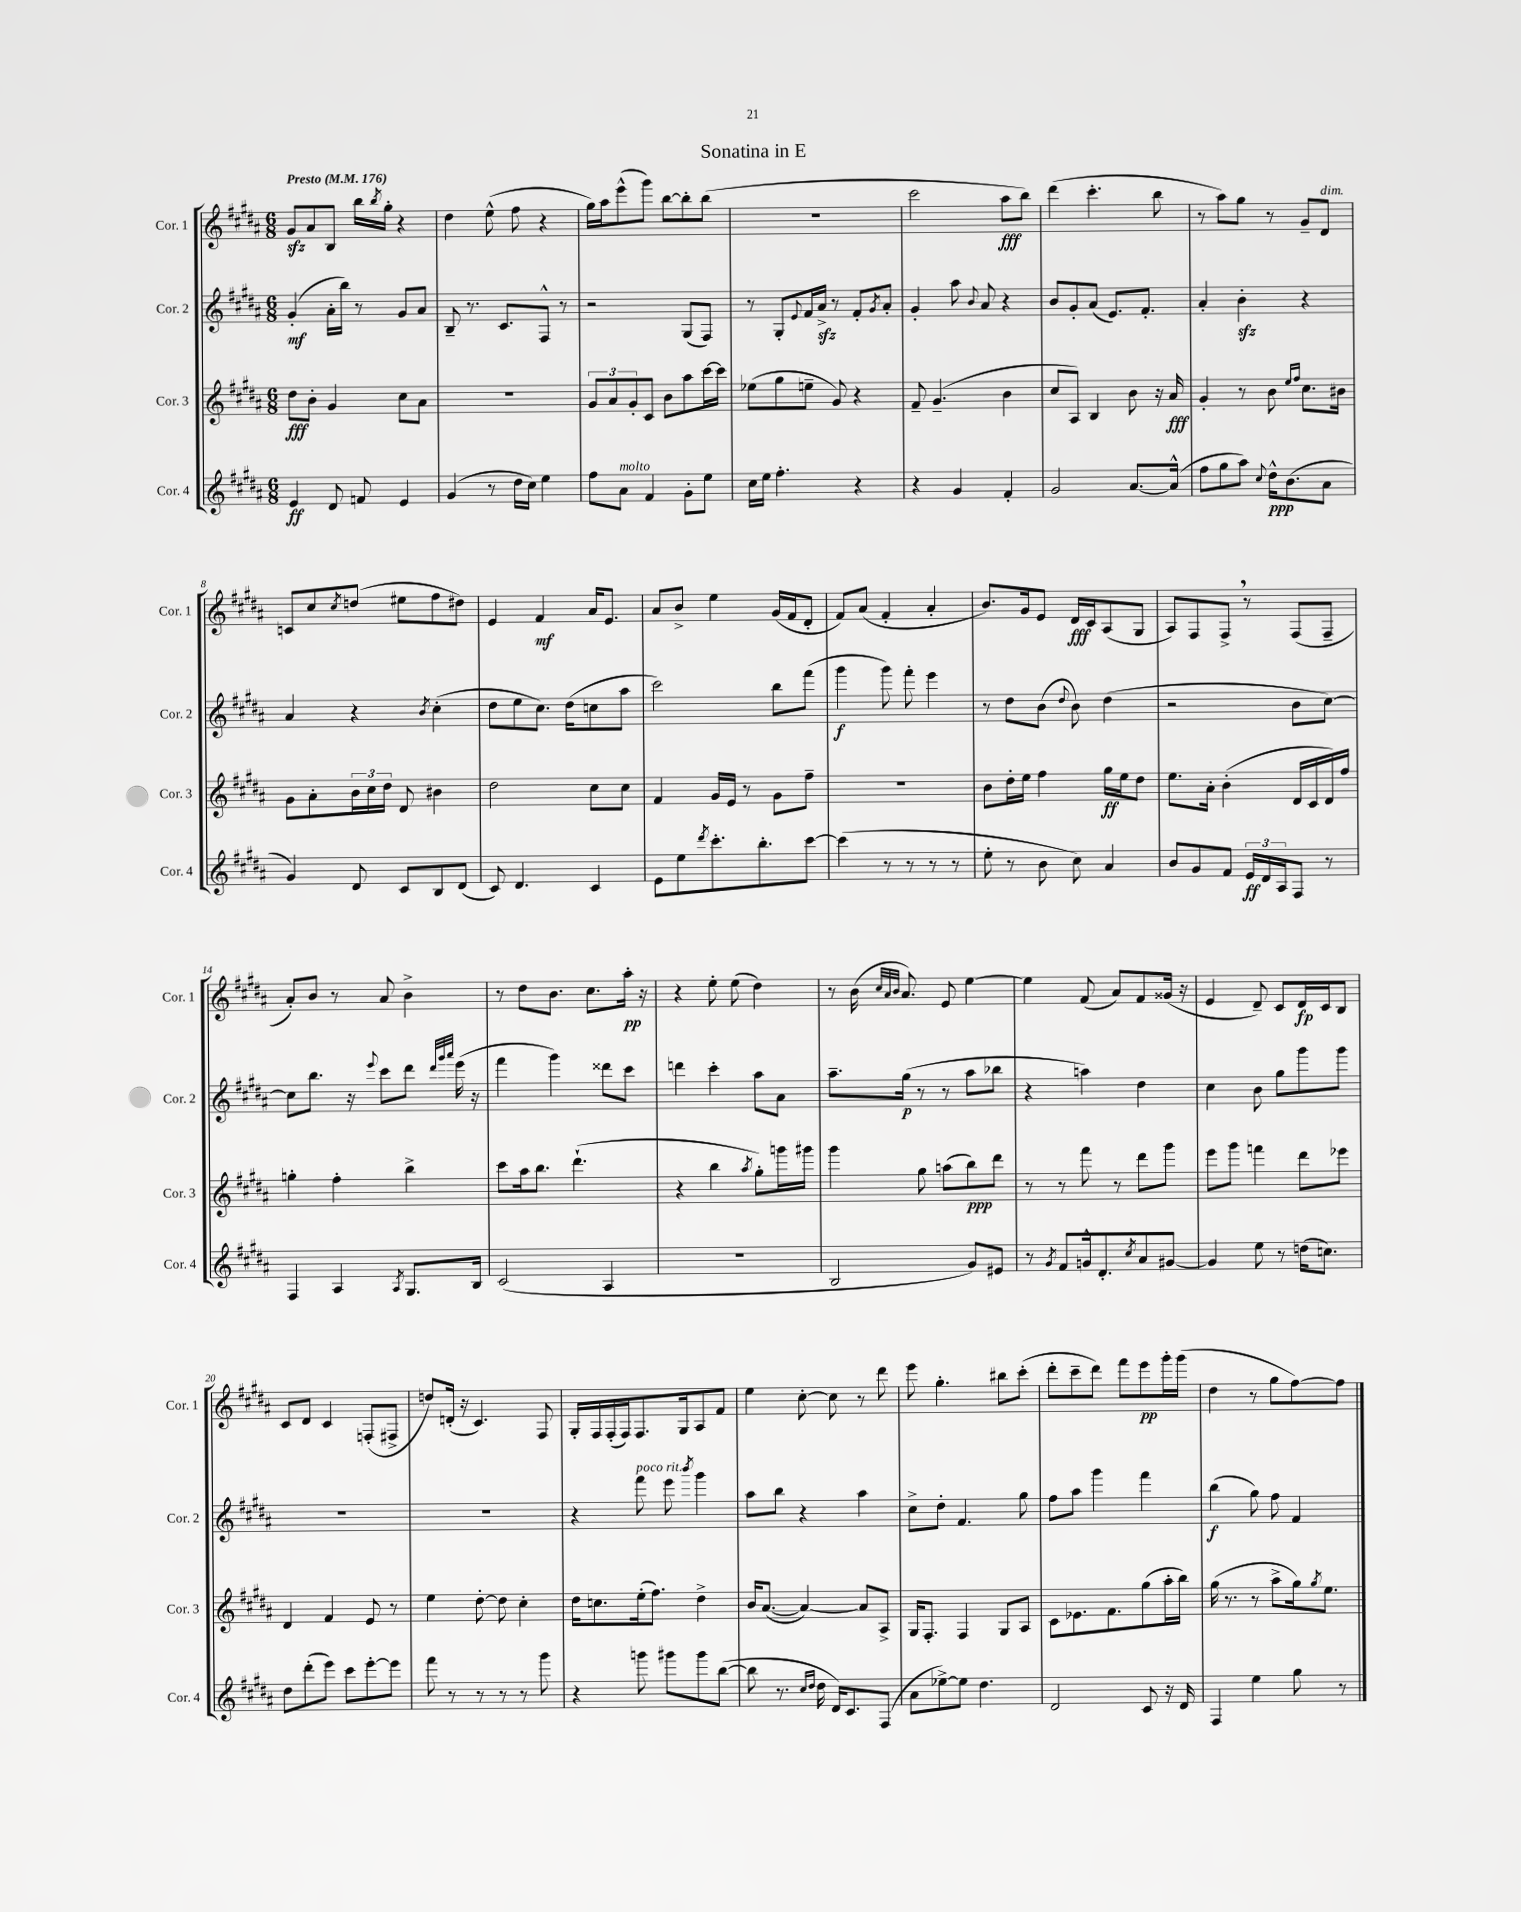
\header { title = "Sonatina in E" }
<<
\new StaffGroup <<
\new Staff = "s0" \with { instrumentName = "Cor. 1" shortInstrumentName = "Cor. 1" } {
    \clef treble \key b \major \numericTimeSignature \time 6/8 \tempo "Presto" 4 = 176
    gis'8\sfz ais'8 b8 b''16 \acciaccatura { b''8 } gis''16-. r4 |
    dis''4 e''8-^( fis''8 r4 |
    gis''16) ais''16 e'''8-^( gis'''8) b''8~ b''8-. b''8( |
    R2. |
    cis'''2 ais''8\fff b''8) |
    dis'''4( cis'''4.-. b''8 |
    r8 ais''8) gis''8 r8 gis'8-- dis'8^\markup { \italic "dim." } |
    c'8 cis''8 \acciaccatura { cis''8 } d''8( eis''8 fis''8 dis''8) |
    e'4 fis'4\mf ais'16 e'8. |
    ais'8 b'8-> e''4 gis'16( fis'16 dis'8-. |
    fis'8) ais'8( fis'4-. ais'4-. |
    b'8.) gis'16 e'8 dis'16\fff cis'16 ais8( gis8 |
    ais8) fis8 fis8-> \breathe r8 fis8( fis8-- |
    ais'8-.) b'8 r8 ais'8 b'4-> |
    r8 dis''8 b'8. cis''8. ais''16-.\pp r16 |
    r4 e''8-. e''8( dis''4) |
    r8 b'16( \grace { cis''32 ais'32 b'32 } ais'8.) e'8 e''4~ |
    e''4 fis'8( ais'8) fis'8 gisis'16( r16 |
    e'4 dis'8--) cis'8 dis'16\fp cis'16 b8 |
    cis'8 dis'8 cis'4 f8-.( fis8-> |
    d''8) d'16-.( r16 cis'4.) fis8 |
    gis16-. fis16 fis16-.( fis16) fis8. gis16 ais8 fis'8 |
    e''4 cis''8~-. cis''8 r8 dis'''8 |
    e'''8 gis''4.-. bis''8 cis'''8-.( |
    dis'''8-. cis'''8-- dis'''8) fis'''8 e'''8\pp gis'''16-. gis'''16( |
    dis''4 r8 gis''8 fis''8~) fis''8 \bar "|." |
}
\new Staff = "s1" \with { instrumentName = "Cor. 2" shortInstrumentName = "Cor. 2" } {
    \clef treble \key b \major \numericTimeSignature \time 6/8
    gis'4-.\mf( ais'16-. b''16) r8 gis'8 ais'8 |
    b8-- r8. cis'8. fis8-^ r8 |
    r2 gis8( fis8) |
    r8 gis8-. \appoggiatura { e'8 } fis'16 ais'16->\sfz r8 fis'8-. \acciaccatura { gis'8 } ais'8-. |
    gis'4-. ais''8 \appoggiatura { b'8 } ais'8 r4 |
    b'8 gis'8-. ais'8( e'8.) fis'8.-. |
    ais'4-. b'4-.\sfz r4 |
    ais'4 r4 \acciaccatura { b'8 } cis''4-.( |
    dis''8 e''8 cis''8.) dis''16( c''8 ais''8 |
    cis'''2) b''8 fis'''8( |
    gis'''4\f gis'''8) fis'''8-. e'''4 |
    r8 dis''8 b'8( \appoggiatura { dis''8 } b'8) dis''4( |
    r2 b'8 cis''8~) |
    cis''8 b''8. r16 \appoggiatura { e'''8 } cis'''8 dis'''8 \grace { dis'''32 gis'''32 ais'''32 } e'''16( r16 |
    fis'''4 gis'''4) disis'''8 cis'''8 |
    d'''4 cis'''4-. ais''8 ais'8 |
    ais''8.-- gis''16\p( r8 r8 ais''8 bes''8 |
    r4 a''4) dis''4 |
    cis''4 b'8 gis''8 gis'''8 gis'''8 |
    R2. |
    R2. |
    r4 fis'''8^\markup { \italic "poco rit." } e'''8 \acciaccatura { b'''8 } gis'''4 |
    ais''8 b''8 r4 ais''4 |
    cis''8-> dis''8-. fis'4. gis''8 |
    fis''8 ais''8 gis'''4 fis'''4 |
    b''4\f( gis''8) fis''8 fis'4 \bar "|." |
}
\new Staff = "s2" \with { instrumentName = "Cor. 3" shortInstrumentName = "Cor. 3" } {
    \clef treble \key b \major \numericTimeSignature \time 6/8
    dis''8\fff b'8-. gis'4 cis''8 ais'8 |
    r2. |
    \tuplet 3/2 { gis'8 ais'8 gis'8-. } cis'8 b'8 ais''8 cis'''16~ cis'''16 |
    ees''8( gis''8 e''8-- gis'8) r4 |
    fis'8-- gis'4.--( b'4 |
    cis''8 ais8) b4 b'8 r16 ais'16\fff |
    gis'4-. r8 b'8 \grace { e''16 fis''16 } cis''8. bis'16 |
    gis'8 ais'8-. \tuplet 3/2 { b'16 cis''16 dis''16 } dis'8 bis'4 |
    dis''2 cis''8 cis''8 |
    fis'4 gis'16 e'16 r8 gis'8 fis''8-- |
    R2. |
    b'8 dis''16-. e''16 fis''4 gis''16\ff e''16 dis''8 |
    e''8. ais'16-. b'4-.( dis'16 cis'16 dis'16) fis''16 |
    g''4-. fis''4-. b''4-> |
    cis'''8 ais''16 b''8. dis'''4.-!( |
    r4 b''4 \acciaccatura { ais''8 } gis''8-.) g'''16 gis'''16 |
    gis'''4 gis''8 a''8( b''8\ppp) dis'''8 |
    r8 r8 fis'''8 r8 dis'''8 gis'''8 |
    e'''8 gis'''8 f'''4 dis'''8 ees'''8 |
    dis'4 fis'4 e'8 r8 |
    e''4 dis''8~-. dis''8 cis''4-. |
    dis''16 c''8. e''16-.( fis''8.) dis''4-> |
    b'16 ais'8.~( ais'4~) ais'8 ais8-> |
    gis16 fis8.-. fis4 gis8 ais8 |
    cis'8 ees'8. fis'8. gis''8( ais''16-. b''16) |
    gis''16( r8. r8 ais''8-> gis''16) \acciaccatura { gis''8 } e''8. \bar "|." |
}
\new Staff = "s3" \with { instrumentName = "Cor. 4" shortInstrumentName = "Cor. 4" } {
    \clef treble \key b \major \numericTimeSignature \time 6/8
    e'4\ff dis'8 f'8 e'4 |
    gis'4( r8 dis''16 cis''16) e''4 |
    fis''8 ais'8^\markup { \italic "molto" } fis'4 gis'8-. e''8 |
    cis''16 e''16 fis''4.-. r4 |
    r4 gis'4 fis'4-. |
    gis'2 ais'8.~ ais'16-^( |
    fis''8 gis''8 ais''8) \appoggiatura { cis''8 } dis''16-^\ppp b'8.( ais'8 |
    gis'4) dis'8 cis'8 b8 dis'8( |
    cis'8) dis'4. cis'4 |
    e'8 e''8 \acciaccatura { dis'''8 } cis'''8.-. b''8.-. cis'''8~ |
    cis'''4( r8 r8 r8 r8 |
    e''8-. r8 b'8 cis''8) ais'4 |
    b'8 gis'8 fis'8 \tuplet 3/2 { e'16\ff dis'16 ais16 } fis8 r8 |
    fis4 ais4 \acciaccatura { ais8 } gis8. b16 |
    cis'2( ais4 |
    R2. |
    b2 gis'8) eis'8 |
    r8 \acciaccatura { gis'8 } fis'8 g'16-^ dis'8.-. \acciaccatura { cis''8 } ais'8 gis'8~ |
    gis'4 e''8 r8 d''16( c''8.) |
    dis''8 dis'''8-.( e'''8) cis'''8 e'''8~-. e'''8 |
    fis'''8 r8 r8 r8 r8 gis'''8 |
    r4 g'''8 gis'''8 gis'''8 b''8~( |
    b''8 r8. \grace { cis''16 dis''16 } dis''16 dis'16) cis'8. fis8( |
    ais'8 ees''8~->) ees''8 dis''4. |
    dis'2 cis'8 r16 dis'16 |
    fis4 e''4 gis''8 r8 \bar "|." |
}
>>
>>
